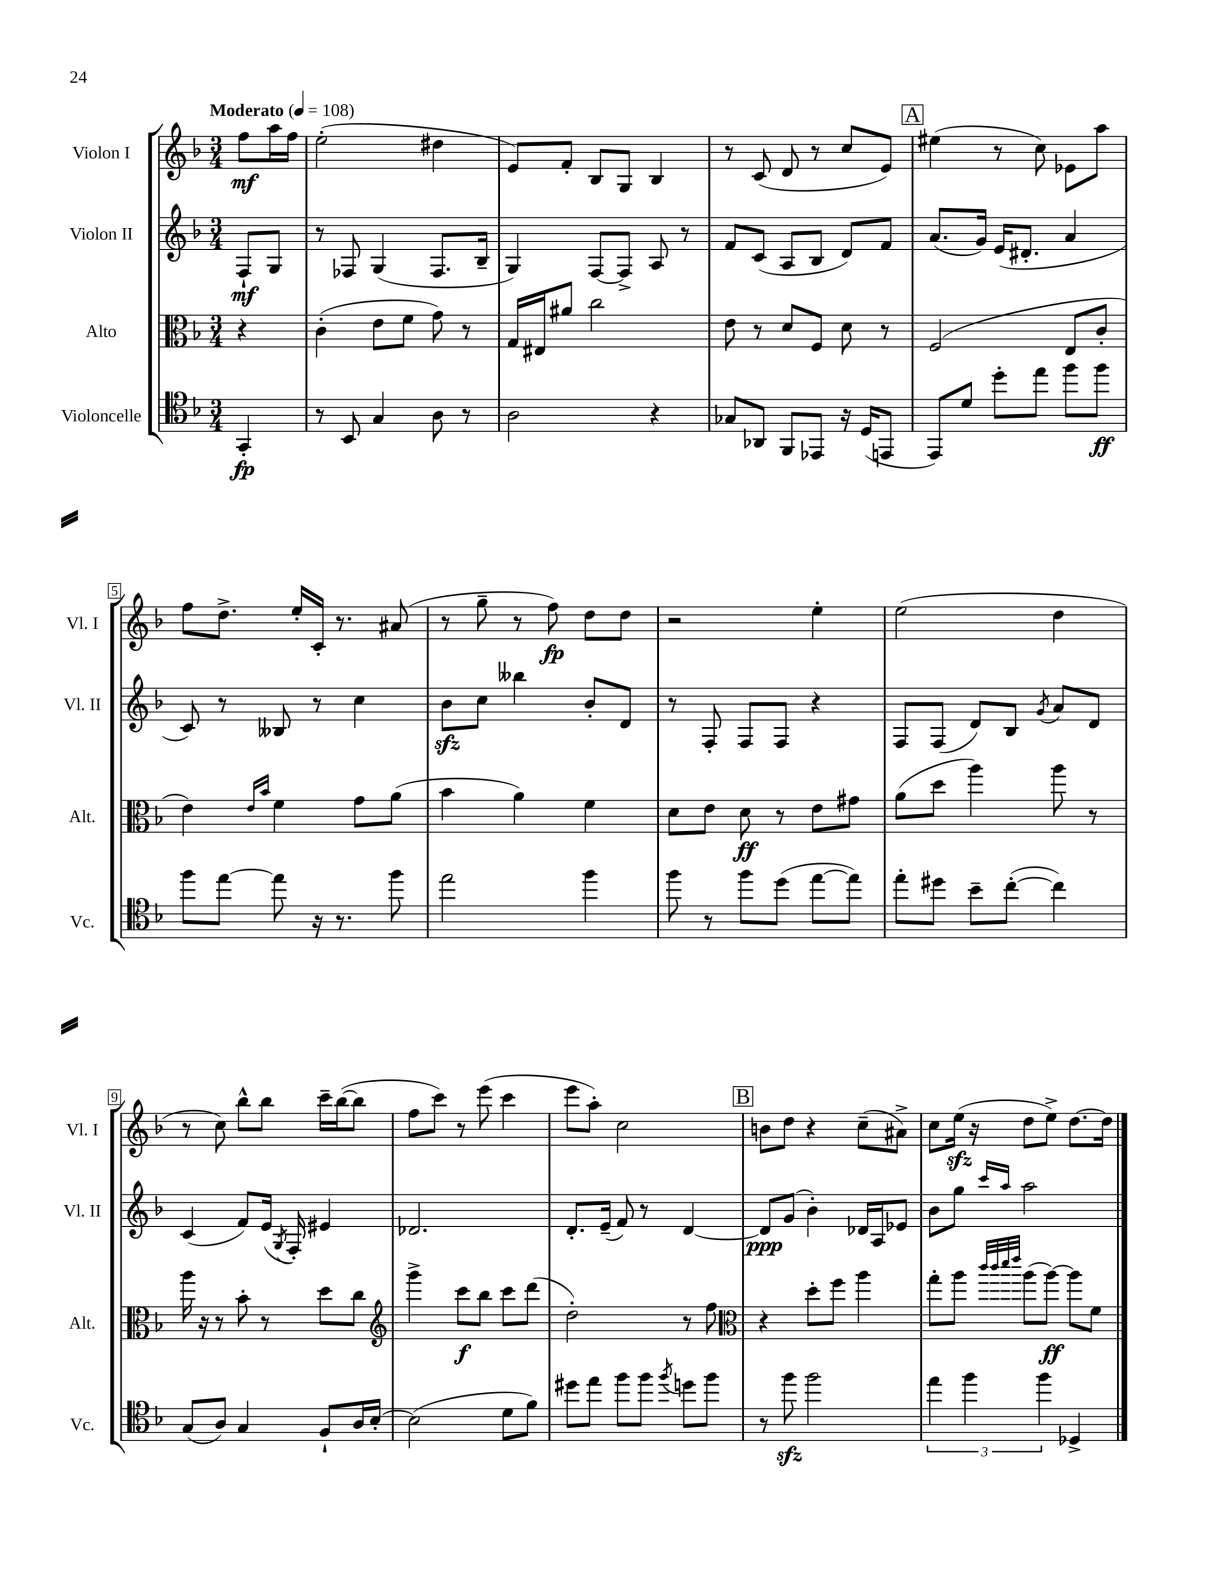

**kern	**dynam	**kern	**dynam	**kern	**dynam	**kern	**dynam
*part4	*part4	*part3	*part3	*part2	*part2	*part1	*part1
*staff4	*staff4	*staff3	*staff3	*staff2	*staff2	*staff1	*staff1
*I"Violoncelle	*	*I"Alto	*	*I"Violon II	*	*I"Violon I	*
*I'Vc.	*	*I'Alt.	*	*I'Vl. II	*	*I'Vl. I	*
*clefC4	*	*clefC3	*	*clefG2	*	*clefG2	*
*k[b-]	*	*k[b-]	*	*k[b-]	*	*k[b-]	*
*M3/4	*	*M3/4	*	*M3/4	*	*M3/4	*
*MM108	*	*MM108	*	*MM108	*	*MM108	*
=	=	=	=	=	=	=	=
!	!	!	!	!	!	!LO:TX:a:B:t=Moderato	!
4GG'/	fp	4r	.	8F`/L	mf	8ff\L	mf
.	.	.	.	8G/J	.	16aa\L	.
.	.	.	.	.	.	16ff\JJ	.
=1	=1	=1	=1	=1	=1	=1	=1
8r	.	(4c'\	.	8r	.	(2ee'\	.
8BB-/	.	.	.	8F-X/	.	.	.
4G/	.	8e\L	.	(4G/	.	.	.
.	.	8f\J	.	.	.	.	.
8A\	.	8g\)	.	8.F-/L	.	4dd#X\	.
8r	.	8r	.	.	.	.	.
.	.	.	.	16B-~/Jk	.	.	.
=2	=2	=2	=2	=2	=2	=2	=2
2A\	.	16G/LL	.	4G/)	.	8e/L)	.
.	.	16E#X/J	.	.	.	.	.
.	.	8a#X/J	.	.	.	8f'/J	.
.	.	2cc\	.	[8F/L	.	8B-/L	.
.	.	.	.	8F^/J]	.	8G/J	.
4r	.	.	.	8A/	.	4B-/	.
.	.	.	.	8r	.	.	.
=3	=3	=3	=3	=3	=3	=3	=3
8G-X/L	.	8e\	.	8f/L	.	8r	.
8AA-X/J	.	8r	.	(8c/J	.	(8c/	.
8FF/L	.	8d/L	.	8A/L	.	8d/	.
8EE-X/J	.	8F/J	.	8B-/J	.	8r	.
16r	.	8d\	.	8d/L)	.	8cc/L	.
(16D/KL	.	.	.	.	.	.	.
8EEn/J	.	8r	.	8f/J	.	8e/J)	.
!!LO:REH:place=s1:t=A
=4	=4	=4	=4	=4	=4	=4	=4
8EE/L)	.	(2F/	.	(8.a/L	.	(4ee#X\	.
8d/J	.	.	.	.	.	.	.
.	.	.	.	16g/Jk)	.	.	.
8dd'\L	.	.	.	(16e/KL	.	8r	.
.	.	.	.	8.d#X'/J	.	.	.
8ee\J	.	.	.	.	.	8cc\)	.
8ff\L	.	8E/L	.	4a/	.	8e-X\L	.
8ff\J	ff	8c'/J	.	.	.	8aa\J	.
!!LO:LB:g=z
=5	=5	=5	=5	=5	=5	=5	=5
8ff\L	.	4e\)	.	8c/)	.	8ff\L	.
[8ee\J	.	.	.	8r	.	8.dd^\J	.
.	.	16qqe/LL	.	.	.	.	.
.	.	16qqb-/JJ	.	.	.	.	.
8ee\]	.	4f\	.	8B--X/	.	.	.
.	.	.	.	.	.	16ee'/LL	.
16r	.	.	.	8r	.	16c'/JJ	.
8.r	.	.	.	.	.	8.r	.
.	.	8g\L	.	4cc\	.	.	.
8ff\	.	(8a\J	.	.	.	(8a#X/	.
=6	=6	=6	=6	=6	=6	=6	=6
2ee\	.	4b-\	.	8b-zz\L	.	8r	.
.	.	.	.	8cc\J	.	8gg~\	.
.	.	4a\)	.	4bb--X\	.	8r	.
.	.	.	.	.	.	8ff\)	fp
4ff\	.	4f\	.	8b-'/L	.	8dd\L	.
.	.	.	.	8d/J	.	8dd\J	.
=7	=7	=7	=7	=7	=7	=7	=7
8ff\	.	8d\L	.	8r	.	2r	.
8r	.	8e\J	.	8F'/	.	.	.
8ff\L	.	8d\	ff	8F/L	.	.	.
(8dd\J	.	8r	.	8F/J	.	.	.
[8ee\L	.	8e\L	.	4r	.	4ee'\	.
8ee\J])	.	8g#X\J	.	.	.	.	.
=8	=8	=8	=8	=8	=8	=8	=8
8ee'\L	.	(8a\L	.	8F/L	.	(2ee\	.
8dd#X\J	.	8dd\J	.	(8F/J	.	.	.
8b-~\L	.	4aa\)	.	8d/L)	.	.	.
([8cc'\J	.	.	.	8B-/J	.	.	.
.	.	.	.	8qg/	.	.	.
4cc\])	.	8aa\	.	8a/L	.	4dd\	.
.	.	8r	.	8d/J	.	.	.
!!LO:LB:g=z
=9	=9	=9	=9	=9	=9	=9	=9
(8G/L	.	16aa\	.	(4c/	.	8r	.
.	.	16r	.	.	.	.	.
8A/J)	.	8r	.	.	.	8cc\)	.
4G/	.	8b-'\	.	8f/L)	.	8bb-^^\L	.
.	.	8r	.	(16e/Jk	.	8bb-\J	.
.	.	.	.	8qG/	.	.	.
.	.	.	.	16F'/)	.	.	.
8F`/L	.	8dd\L	.	4e#X/	.	16ccc~\LL	.
.	.	.	.	.	.	([16bb-\J	.
16A/L	.	8cc\J	.	.	.	8bb-\J]	.
[16B-'/JJ	.	.	.	.	.	.	.
=10	=10	=10	=10	=10	=10	=10	=10
*	*	*clefG2	*	*	*	*	*
(2B-\]	.	4ggg^\	.	2.d-X/	.	8ff\L	.
.	.	.	.	.	.	8ccc\J)	.
.	.	8ccc\L	f	.	.	8r	.
.	.	8bb-\J	.	.	.	(8eee\	.
8d\L	.	8ccc\L	.	.	.	4ccc\	.
8f\J)	.	(8ddd\J	.	.	.	.	.
=11	=11	=11	=11	=11	=11	=11	=11
8dd#X\L	.	2dd'\)	.	8.d'/L	.	8eee\L	.
8ee\J	.	.	.	.	.	8aa'\J)	.
.	.	.	.	(16e~/Jk	.	.	.
8ff\L	.	.	.	8f/)	.	2cc\	.
8ff\J	.	.	.	8r	.	.	.
8qff/	.	.	.	.	.	.	.
8ddn\L	.	8r	.	[4d/	.	.	.
8ff\J	.	8ff\	.	.	.	.	.
!!LO:REH:place=s1:t=B
=12	=12	=12	=12	=12	=12	=12	=12
*	*	*clefC3	*	*	*	*	*
8r	.	4r	.	8d/L]	ppp	8bn\L	.
8ffzz\	.	.	.	(8g/J	.	8dd\J	.
2ff\	.	8dd'\L	.	4b-'\)	.	4r	.
.	.	8ff\J	.	.	.	.	.
.	.	4aa\	.	16d-X/LL	.	(8cc~\L	.
.	.	.	.	16A/J	.	.	.
.	.	.	.	8e-X/J	.	8a#X^\J)	.
=13	=13	=13	=13	=13	=13	=13	=13
6ee\	.	8gg'\L	.	8b-\L	.	8cc\L	.
.	.	8aa\J	.	8gg\J	.	(16eezz\Jk	.
6ff\	.	.	.	.	.	.	.
.	.	.	.	.	.	16r	.
.	.	32qqccc/LLL	.	.	.	.	.
.	.	32qqccc/	.	.	.	.	.
.	.	32qqddd/	.	16qqccc/LL	.	.	.
.	.	32qqeee/JJJ	.	16qqaa/JJ	.	.	.
.	.	(8aa\L	.	2aa\	.	8dd\L	.
6ff\	.	.	.	.	.	.	.
.	.	[8aa\J)	ff	.	.	8ee^\J)	.
4D-X^/	.	8aa\L]	.	.	.	[8.dd\L	.
.	.	8f\J	.	.	.	.	.
.	.	.	.	.	.	16dd\Jk]	.
==	==	==	==	==	==	==	==
*-	*-	*-	*-	*-	*-	*-	*-
